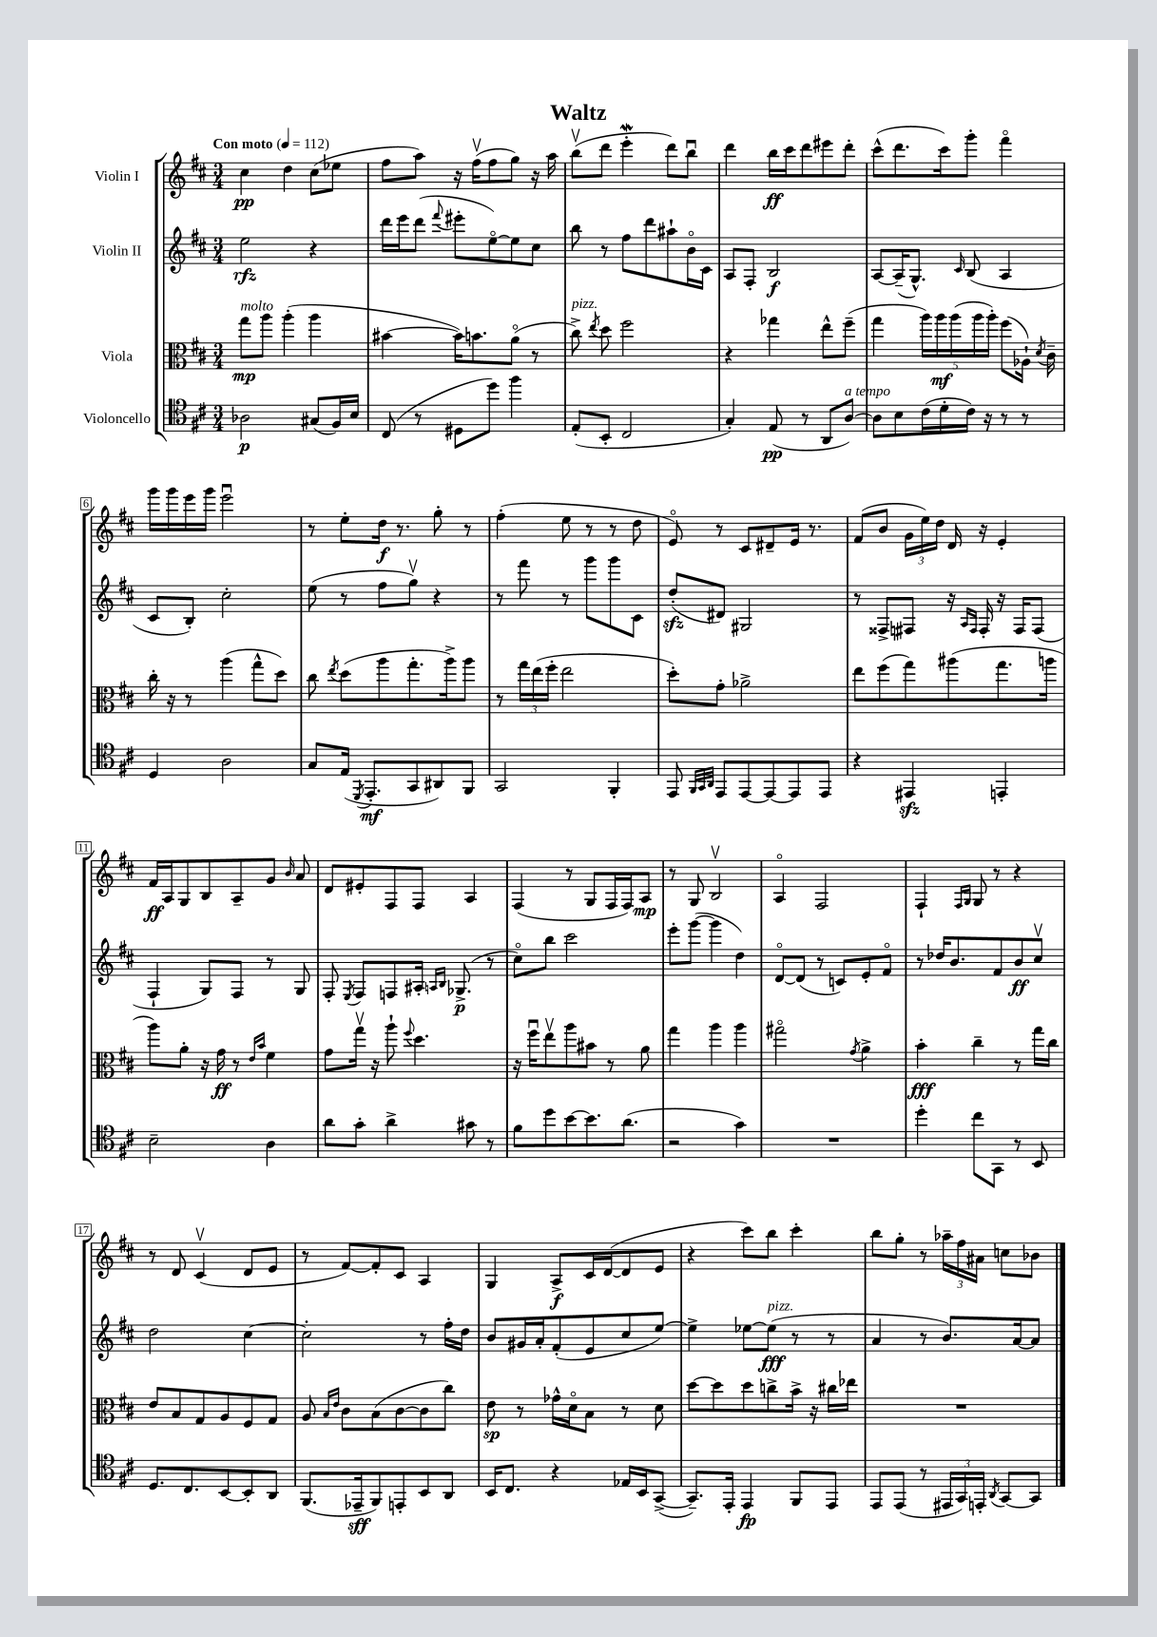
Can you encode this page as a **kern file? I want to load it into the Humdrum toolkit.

**kern	**kern	**kern	**kern
*staff4	*staff3	*staff2	*staff1
*clefC4	*clefC3	*clefG2	*clefG2
*k[f#c#]	*k[f#c#]	*k[f#c#]	*k[f#c#]
*M3/4	*M3/4	*M3/4	*M3/4
*MM112	*MM112	*MM112	*MM112
2A-	8gg	2ee	4cc#
.	8aa	.	.
.	(4aa'	.	4dd
(8G#	4aa	4r	(8cc#
16F#)	.	.	8ee-
16B	.	.	.
=	=	=	=
(8C#	[4b#	16ddd	8ff#
.	.	16eee	.
8r	.	(8ddd	8aa)
.	.	8qqfff#	.
8D#	16b#])	8eee#'	16r
.	8.b	.	(16ff#v
8dd)	.	[8eeo)	8ff#
4ff#	(8ao	8ee]	8gg)
.	8r	8cc#	16r
.	.	.	16aa
=	=	=	=
(8E'	8cc#^)	8bb	(8bbv
.	8qee	.	.
8BB'	8dd	8r	8ddd
2C#	2ff#	8ff#	4eee'
.	.	8ddd	.
.	.	8aa#`	8ddd)
.	.	16bo	8bbu
.	.	16c#	.
=	=	=	=
4G')	4r	8A	4ddd
.	.	8F#'	.
(8E	4gg-	2B	16bb
.	.	.	16ccc#
8r	.	.	8ddd
8AA	8ee^^	.	8eee#
[8A)	(8ff#~	.	8ddd'
=	=	=	=
8A]	4gg	[8A	(8ccc#^^
8B	.	(16A~]	8.ddd
.	.	8.G^^)	.
(16c#	20aa)	.	.
.	20aa	.	.
16d'	.	.	16ccc#)
.	(20aa	.	.
.	.	16qqc#	.
16c#)	.	(8B	8ggg'
.	20aa	.	.
16r	.	.	.
.	20aa')	.	.
8r	(8ff#	4A	4fff#o
8r	16A-`)	.	.
.	8qd	.	.
.	16c#~	.	.
=	=	=	=
4D	16cc#'	8c#	16ggg
.	16r	.	16ggg
.	8r	8B')	16eee
.	.	.	16ggg
2A	(4aa	2cc#'	2eeeu
.	8gg^^	.	.
.	8dd)	.	.
=	=	=	=
8G	8cc#	(8ee	8r
.	8qee	.	.
(16E	(8dd	8r	8ee'
8qDD	.	.	.
8.EE'	.	.	.
.	8aa	8ff#	16dd
.	.	.	8.r
8GG	8.gg'	8ggv)	.
8AA#)	.	4r	8gg'
.	16aa^)	.	.
8FF#	8aa	.	8r
=	=	=	=
2GG	8r	8r	(4ff#'
.	24gg	8fff#	.
.	(24ee	.	.
.	24ff#'	.	.
.	2ee	8r	8ee
.	.	8ggg	8r
4FF#'	.	8ggg	8r
.	.	8c#	8dd
=	=	=	=
8EE	8dd')	(8dd'	8eo)
32qqFF#	.	.	.
32qqGG	.	.	.
32qqAA	.	.	.
8EE	8g'	8d#)	8r
[8EE	2a-^	2G#	8c#
8EE_	.	.	8d#~
8EE]	.	.	16e
.	.	.	8.r
8EE	.	.	.
=	=	=	=
4r	8ee	8r	(8f#
.	(8ff#	8F##^	8b
4EE#	8gg)	8F#	24g
.	.	.	24ee)
.	.	.	24dd
.	(8aa#	16r	16d
.	.	16qqA	.
.	.	16qqF#	.
.	.	16F#'	16r
4EE'	8.gg	16r	4e'
.	.	16F#	.
.	.	(8F#	.
.	16aa	.	.
=	=	=	=
2B~	8aa)	4F#`	16f#
.	.	.	16A
.	8a'	.	8G
.	16r	8G)	8B
.	16g	.	.
.	8r	8F#	8A~
.	16qqe	.	.
.	16qqb	.	.
4A	4f#	8r	8g
.	.	.	16qqb
.	.	8G	8a
=	=	=	=
8a	8g	8F#'	8d
.	.	8qE	.
8g'	16ggv	8F#	8e#'
.	16r	.	.
4a^	8aa`	8F	8F#
.	8qqff#	.	.
.	4.dd	16A#'	8F#
.	.	16qqA	.
.	.	16qqB	.
.	.	(8.G-^	.
8g#	.	.	4A
8r	.	8r	.
=	=	=	=
8f#	16r	8cc#o)	(4F#
.	16ff#u	.	.
8dd	8eev	8bb	.
[8b	8aa	2ccc#	8r
8.b]	8b#	.	8G
.	8r	.	16F#
(8.a	.	.	16F#)
.	8a	.	8A
=	=	=	=
2r	4gg	8eee'	8r
.	.	([8ggg	8G
.	4aa	4ggg]	2Bv
4g)	4aa	4dd)	.
=	=	=	=
2.r	2gg#o	[8do	4Ao
.	.	(8d]	.
.	.	8r	2F#
.	.	8c)	.
.	8qg	.	.
.	4a^	8e'	.
.	.	8f#o	.
=	=	=	=
4dd'	4b'	8r	4F#`
.	.	16dd-	.
.	.	8.b	.
.	.	.	16qqF#
.	.	.	16qqG
8cc#	4cc#~	.	8G
8GG	.	8f#	8r
8r	8r	8b	4r
8BB	16gg	8cc#v	.
.	16cc#	.	.
=	=	=	=
8.D	8e	2dd	8r
.	8B	.	8d
8.C#	.	.	.
.	8G	.	(4c#v
[8BB	8A	.	.
8BB']	8F#	[4cc#	8d
8AA	8G	.	8e
=	=	=	=
(8.FF#	8A	2cc#']	8r
.	16qqB	.	.
.	16qqe	.	.
.	8c#	.	[8f#)
16EE-~	.	.	.
8FF#)	(8B	.	8f#']
8EE'	[8c#	.	8c#
8BB	8c#]	8r	4A
8AA	8cc#)	16ff#'	.
.	.	16dd	.
=	=	=	=
16BB	8e	8b	4G
8.C#	.	.	.
.	8r	16g#	.
.	.	16a'	.
4r	16g-^^	(8f#'	8A^
.	16do	.	.
.	8B	8e	16c#
.	.	.	([16d
16E-	8r	8cc#	8d]
16BB	.	.	.
([8GG^	8d	[8ee)	8e
=	=	=	=
8.GG~])	[8dd	4ee^]	4r
.	8dd]	.	.
16EE'	.	.	.
4EE	8dd	[8ee-	8ccc#)
.	8cc^	(8ee-]	8bb
8FF#	16b^	8r	4ccc#'
.	16r	.	.
8EE	16cc#	8r	.
.	16ee-	.	.
=	=	=	=
8EE	2.r	4a	8bb
(8EE	.	.	8gg'
8r	.	8r	8r
24EE#	.	8.b)	24aa-~
24GG)	.	.	24ff#
24EE'	.	.	24a#
8qAA	.	.	.
[8GG	.	.	8cc
.	.	[16a	.
8GG]	.	8a]	8b-
==	==	==	==
*-	*-	*-	*-
